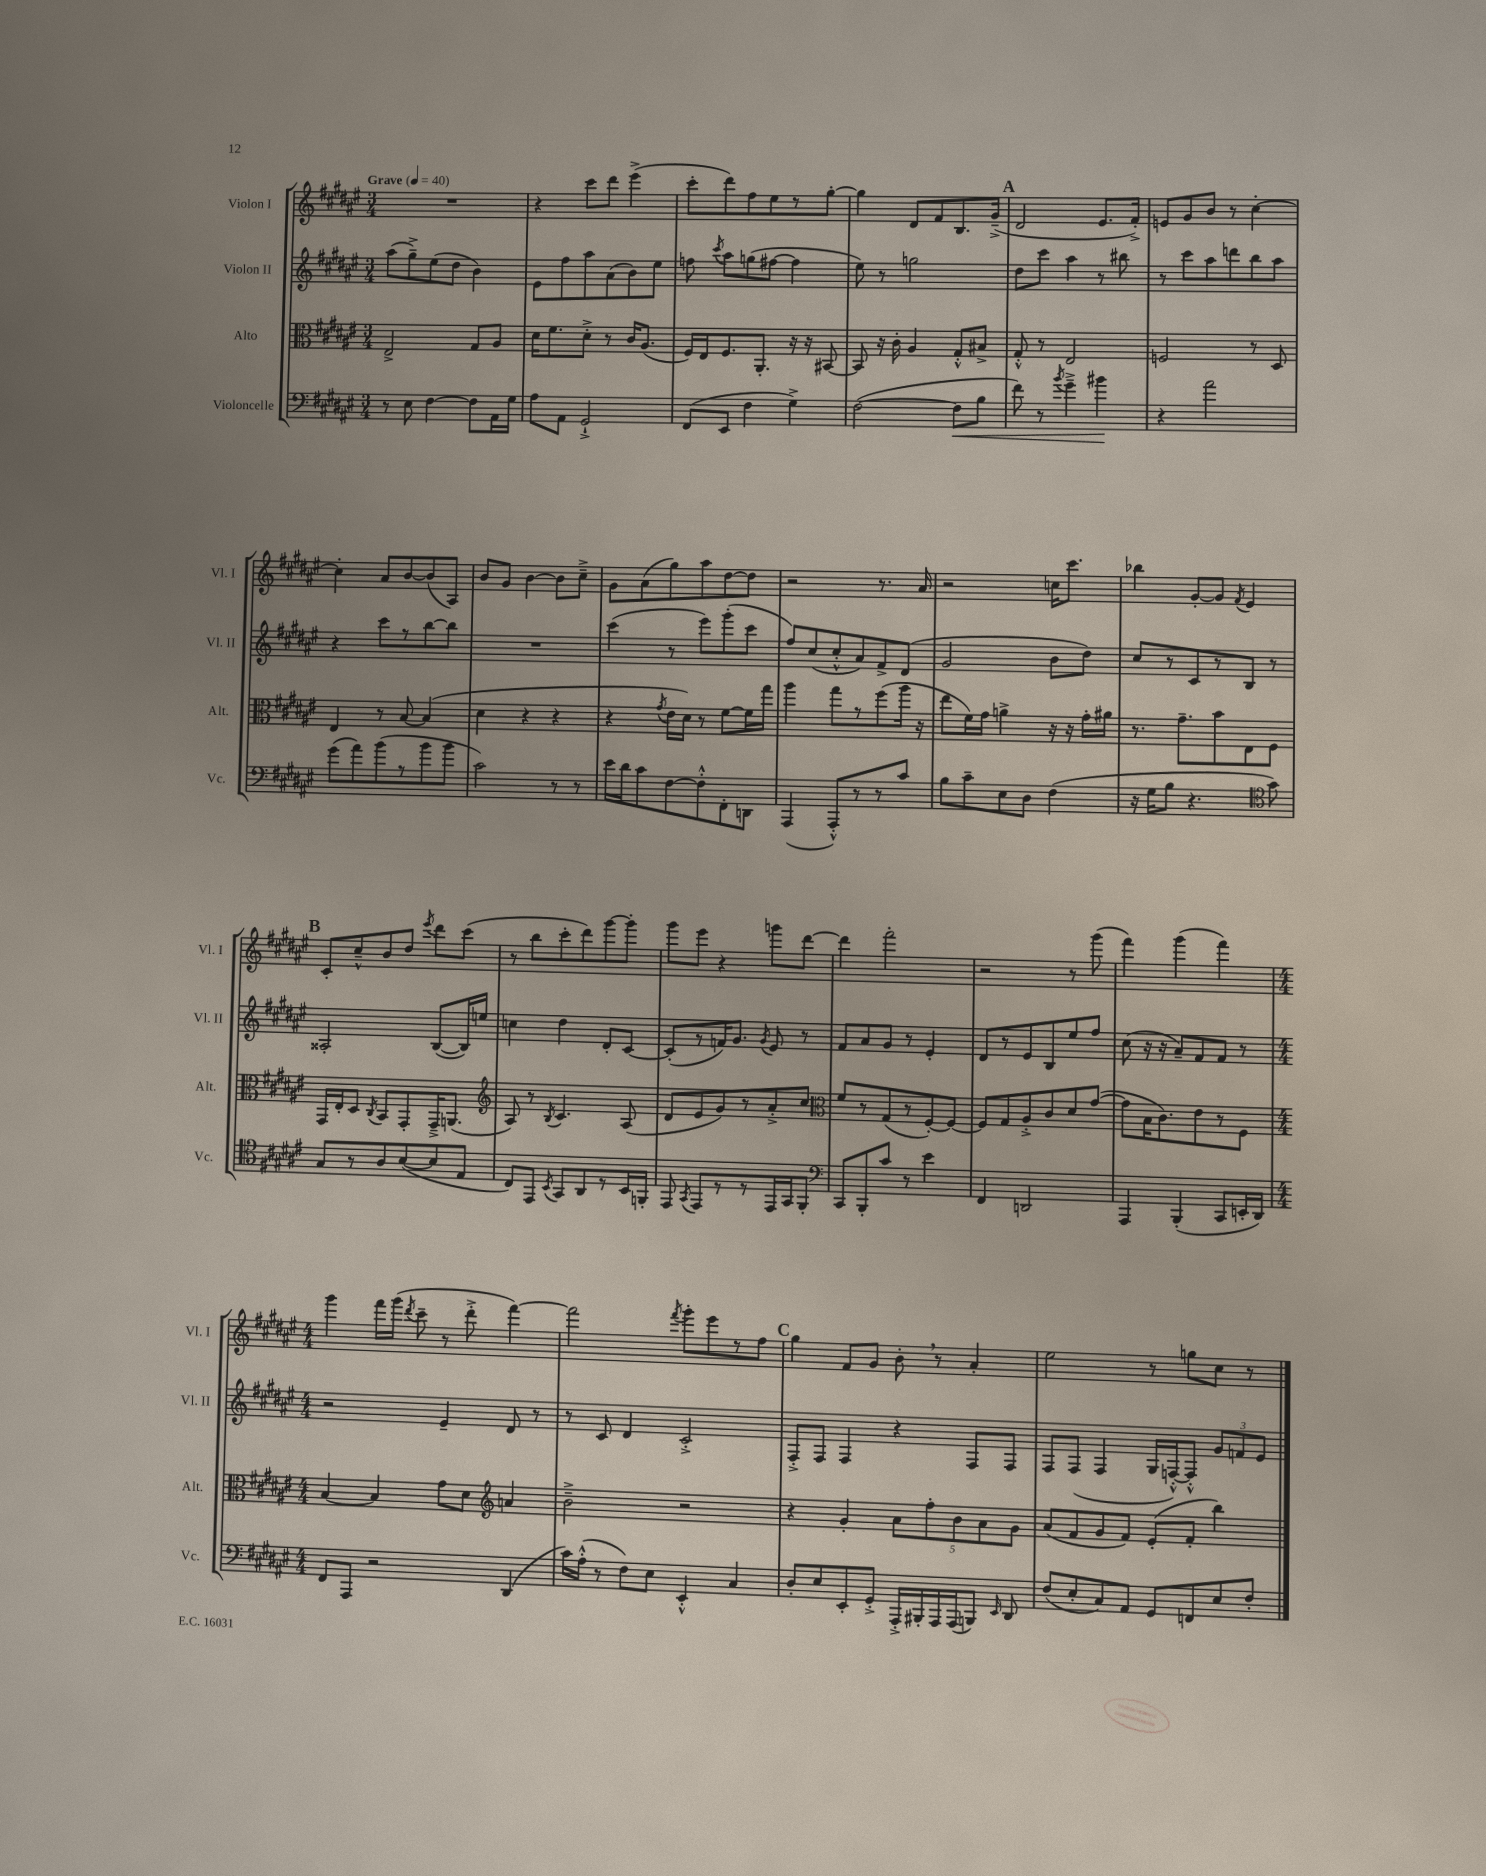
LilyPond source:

<<
\new StaffGroup <<
\new Staff = "s0" \with { instrumentName = "Violon I" shortInstrumentName = "Vl. I" } {
    \clef treble \key fis \major \numericTimeSignature \time 3/4 \tempo "Grave" 4 = 40
    \autoBeamOff R2. |
    r4 cis'''8[ dis'''8] eis'''4->( |
    cis'''8[-. dis'''8) fis''8 eis''8 r8 gis''8]~-. |
    gis''4 dis'8[ fis'8 b8. gis'16]--->( |
    \mark \markup { \bold "A" } dis'2 eis'8.[ fis'16]-.->) |
    e'8[ gis'8 b'8] r8 cis''4~-. |
    cis''4-. ais'8[ b'8~ b'8( ais8]) |
    b'8[ gis'8] b'4~ b'8[ cis''8]---> |
    gis'8[ ais'8( gis''8) ais''8 dis''8~ dis''8] |
    r2 r8. ais'16 |
    r2 c''16[ cis'''8.] |
    bes''4 gis'8[~-. gis'8] \acciaccatura { fis'8 } eis'4 |
    \mark \markup { \bold "B" } cis'8[-. cis''8---^ b'8 dis''8] \acciaccatura { eis'''8 } dis'''8[ cis'''8]( |
    r8 b''8[ cis'''8-. dis'''8) gis'''8~ gis'''8]-. |
    gis'''8[ eis'''8] r4 g'''8[ dis'''8]~ |
    dis'''4 fis'''2-. |
    r2 r8 gis'''8( |
    fis'''4) gis'''4( fis'''4) |
    \numericTimeSignature \time 4/4 gis'''4 fis'''16[ gis'''16]( \acciaccatura { dis'''8 } cis'''8-- r8 dis'''8-.-> fis'''4~) |
    fis'''2 \acciaccatura { fis'''8 } gis'''8[-. eis'''8 r8 fis''8] |
    \mark \markup { \bold "C" } gis''4 fis'8[ gis'8] b'8-. \breathe r8 ais'4-. |
    eis''2 r8 g''8[ cis''8] r8 \bar "|." |
}
\new Staff = "s1" \with { instrumentName = "Violon II" shortInstrumentName = "Vl. II" } {
    \clef treble \key fis \major \numericTimeSignature \time 3/4
    \autoBeamOff ais''8[( gis''8--->) eis''8( dis''8] b'4) |
    eis'8[ fis''8 ais''8 ais'8( b'8) eis''8] |
    f''8 \acciaccatura { cis'''8 } ais''8[ g''8( fis''8]~ fis''4 |
    eis''8) r8 g''2 |
    \mark \markup { \bold "A" } dis''8[ cis'''8] ais''4 r8 bis''8 |
    r8 cis'''8[ ais''8 d'''8 b''8 ais''8] |
    r4 cis'''8[ r8 b''8~ b''8] |
    R2. |
    cis'''4( r8 eis'''8[) gis'''8-.( cis'''8] |
    fis''8[) cis''8( cis''8-.-^ ais'8) fis'8-> dis'8]( |
    gis'2 b'8[ dis''8]) |
    cis''8[ r8 cis'8 r8 b8] r8 |
    \mark \markup { \bold "B" } aisis2-. b8[~( b16) e''16] |
    c''4 dis''4 dis'8[-. cis'8]~ |
    cis'8[-.( r8 f'16) gis'8.] \acciaccatura { gis'8 } eis'8 r8 |
    fis'8[ ais'8 gis'8] r8 eis'4-. |
    dis'8[ r8 eis'8 b8 eis''8 fis''8] |
    cis''8( r16 r16 ais'8[--) fis'8 fis'8] r8 |
    \numericTimeSignature \time 4/4 r2 eis'4-- dis'8 r8 |
    r8 cis'8 dis'4 cis'2-.-> |
    \mark \markup { \bold "C" } fis8[-.-> fis8] fis4 r4 fis8[ fis8] |
    fis8[ fis8]( fis4 gis16[ f16~-.-^) f8]-.-^ \tuplet 3/2 { gis'8[ f'8 eis'8] } \bar "|." |
}
\new Staff = "s2" \with { instrumentName = "Alto" shortInstrumentName = "Alt." } {
    \clef alto \key fis \major \numericTimeSignature \time 3/4
    \autoBeamOff eis2-> gis8[ ais8] |
    dis'16[ fis'8. dis'8]-.-> r8 cis'16[ ais8.]( |
    fis16[) eis16 fis8. ais,8.]-. r16 r16 bis,8~ |
    bis,8 r16 cis'16-. ais4 gis8[-.-^ bis8]-> |
    \mark \markup { \bold "A" } gis8-.-^ r8 eis2 |
    f2 r8 dis8 |
    eis4 r8 b8~ b4( |
    dis'4 r4 r4 |
    r4 \acciaccatura { gis'8 } eis'16[ dis'16]) r8 fis'8[~ fis'16 gis''16] |
    ais''4 gis''8[ r8 fis''8( ais''16] r16 |
    eis''8[ fis'16) gis'16] a'4-> r16 r16 gis'16[-. ais'16] |
    r8. gis'8.[-- b'8 eis8 fis8] |
    \mark \markup { \bold "B" } gis,16[ eis16-. dis8] \acciaccatura { cis8 } b,8[ gis,8-. gis,16---> a,8.]( |
    \clef treble ais8) r8 \acciaccatura { b8 } cis'4. ais8( |
    dis'8[ eis'8 gis'8) r8 ais'8-.-> cis''8] |
    \clef alto fis'8[ r8 gis8( r8 fis8~-.) fis8]~ |
    fis8[ gis8 ais8-.-> cis'8 dis'8 gis'8]~( |
    gis'8[ b16 cis'8.) eis'8 r8 fis8] |
    \numericTimeSignature \time 4/4 b4~ b4 gis'8[ dis'8] \clef treble a'4 |
    b'2---> r2 |
    \mark \markup { \bold "C" } r4 gis'4-. \tuplet 5/4 { ais'8[ fis''8-. b'8 ais'8 gis'8] } |
    ais'8[( fis'8 gis'8 fis'8]) eis'8[-.( fis'8]-. b''4) \bar "|." |
}
\new Staff = "s3" \with { instrumentName = "Violoncelle" shortInstrumentName = "Vc." } {
    \clef bass \key fis \major \numericTimeSignature \time 3/4
    \autoBeamOff r8 eis8 fis4~ fis8[ ais,16 gis16] |
    ais8[ ais,8] gis,2-!-> |
    fis,8[( eis,8] fis4 gis4->) |
    fis2~( fis8[\< b8] |
    \mark \markup { \bold "A" } fis'8) r8 \acciaccatura { b'8 } gis'4---> bis'4\! |
    r4 ais'2 |
    gis'8[( ais'8) b'8( r8 b'8 b'8] |
    cis'2) r8 r8 |
    eis'16[ dis'16 cis'8 fis8~ fis8-.-^ fis,8-. d,8] |
    ais,,4( ais,,8[-.-^) r8 r8 cis'8] |
    b8[ cis'8-- eis8 dis8] fis4( |
    r16 gis16[ b8] r4. \clef tenor gis'8) |
    \mark \markup { \bold "B" } gis8[ r8 ais8 b8~( b8 eis8] |
    cis8[) eis,8] \acciaccatura { b,8 } gis,8[ ais,8 r8 b,16 f,16]-. |
    eis,8 \acciaccatura { gis,8 } eis,8[ r8 r8 eis,16 gis,16 fis,8]-. |
    \clef bass cis,8[ b,,8-. cis'8] r8 eis'4 |
    fis,4 d,2 |
    ais,,4 b,,4-.( cis,8[ e,16-. dis,16]) |
    \numericTimeSignature \time 4/4 fis,8[ ais,,8] r2 dis,4( |
    cis'16[) ais16]-.-^( r8 fis8[) eis8] eis,4-.-^ cis4 |
    \mark \markup { \bold "C" } dis8[-. eis8 eis,8-. gis,8]-.-> ais,,16[-.-> bis,,16-. ais,,16 ais,,16( b,,8]) \grace { eis,16 } dis,8 |
    fis8[( eis8-. cis8) ais,8] gis,8[ f,8 eis8 fis8]-. \bar "|." |
}
>>
>>
\layout { \context { \Score \remove "Bar_number_engraver" } }
